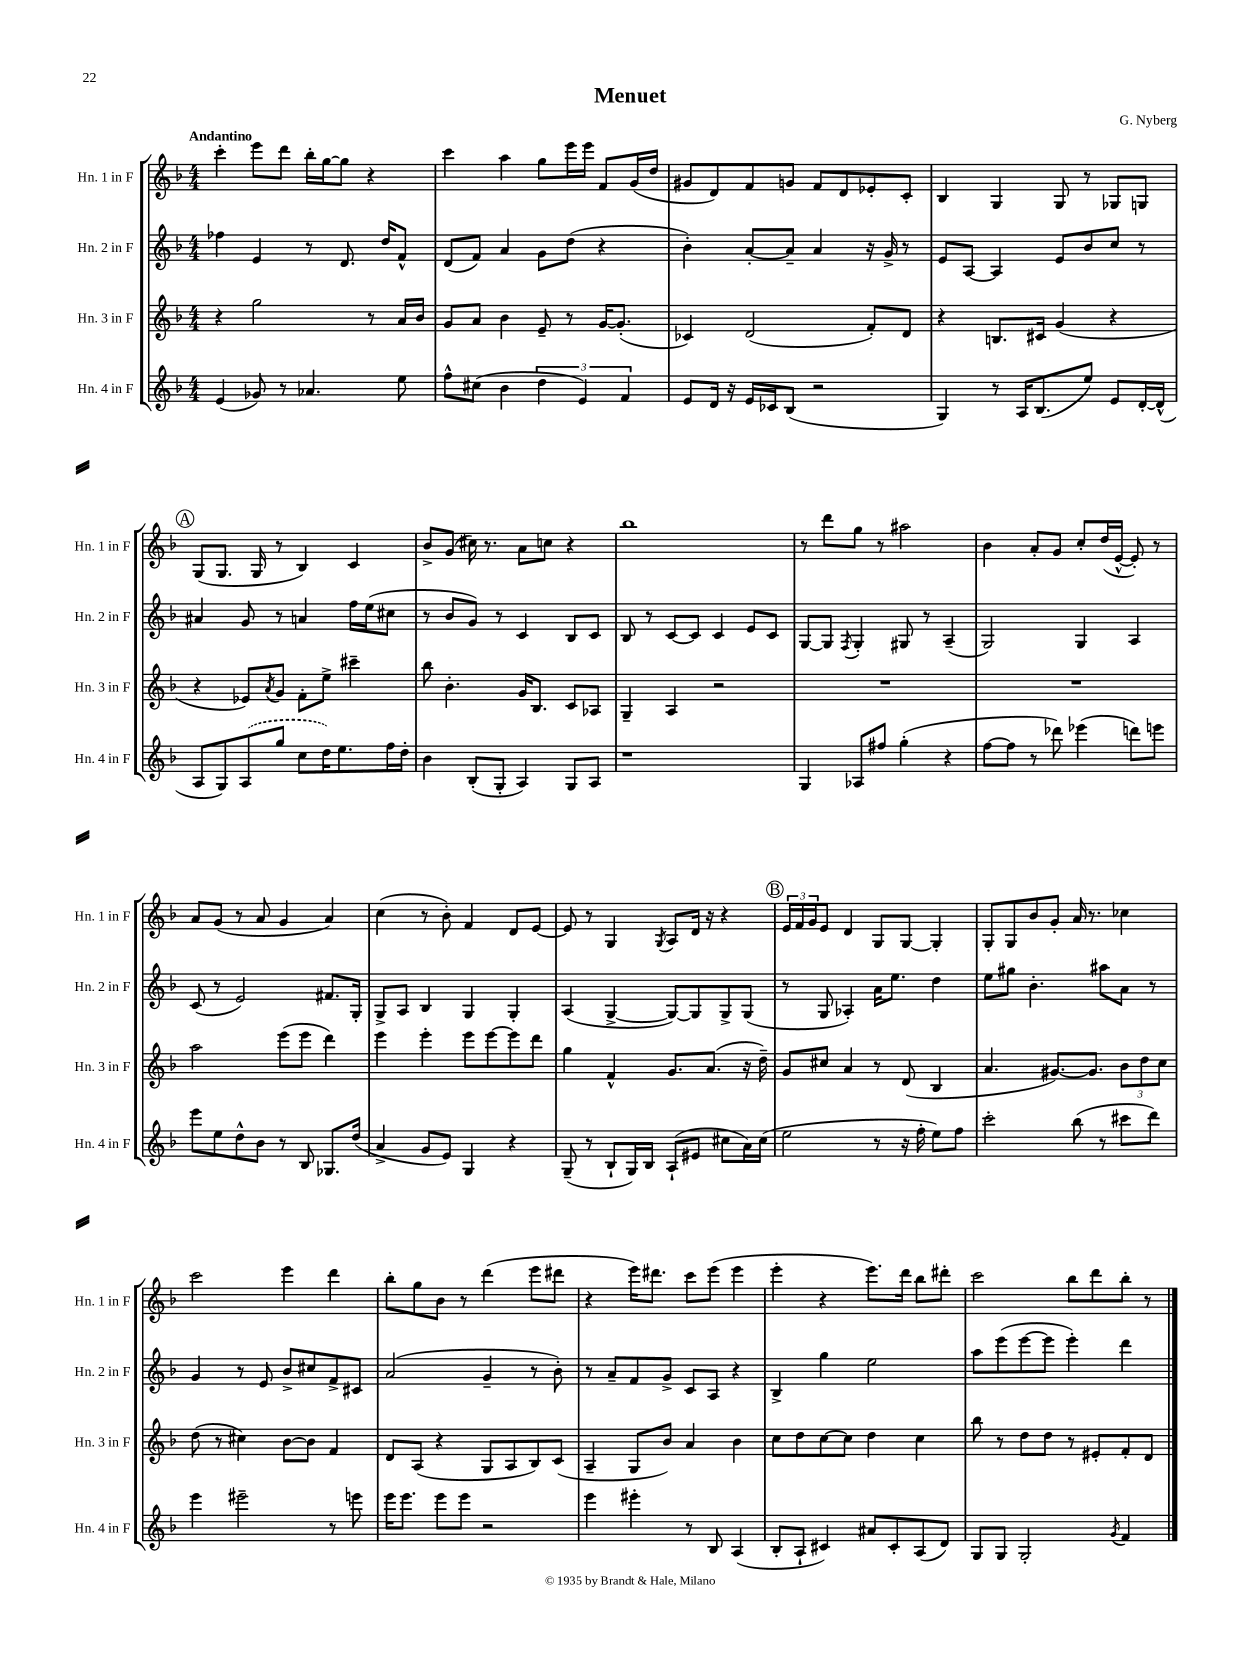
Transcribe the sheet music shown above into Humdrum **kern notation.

**kern	**kern	**kern	**kern
*staff4	*staff3	*staff2	*staff1
*clefG2	*clefG2	*clefG2	*clefG2
*k[b-]	*k[b-]	*k[b-]	*k[b-]
*M4/4	*M4/4	*M4/4	*M4/4
(4e	4r	4ff-	4ccc'
8g-)	2gg	4e	8eee
8r	.	.	8ddd
4.a-	.	8r	16bb-'
.	.	.	[16gg
.	.	8.d	8gg]
.	8r	.	4r
.	.	16dd	.
8ee	16a	8f^^	.
.	16b-	.	.
=	=	=	=
8ff^^	8g	(8d	4ccc
(8cc#	8a	8f)	.
4b-	4b-	4a	4aa
6dd	8e~	8g	8gg
.	8r	(8dd	16eee
6e)	.	.	.
.	.	.	16eee
.	[16g	4r	8f
.	(8.g']	.	.
6f	.	.	.
.	.	.	(16g
.	.	.	16dd
=	=	=	=
8e	4c-)	4b-')	8g#
16d	.	.	8d)
16r	.	.	.
16e	(2d	[8a'	8f
16c-	.	.	.
(8B-	.	8a~]	8g
2r	.	4a	8f
.	.	.	8d
.	8f')	16r	8e-'
.	.	16g^	.
.	8d	8r	8c'
=	=	=	=
4G)	4r	8e	4B-
.	.	[8A	.
8r	8.B	4A]	4G
16A	.	.	.
(8.B-	16c#	.	.
.	(4g	8e	8G
8ee)	.	8b-	8r
8e	4r	8cc	8G-
[16d'	.	8r	8G
(16d^^]	.	.	.
=	=	=	=
8A	4r	4a#	(8G
8G)	.	.	8.G
(8A	8e-)	8g	.
.	.	.	16G
.	8qa	.	.
8gg	8g	8r	8r
8cc	8f'	4a	4B-)
16dd)	8ee^	.	.
8.ee	.	.	.
.	4ccc#~	16ff	4c
.	.	(16ee	.
16ff	.	8cc#	.
16dd'	.	.	.
=	=	=	=
4b-	8bb-	8r	8b-^
.	4.b-'	8b-	(8g
(8B-'	.	8g)	16cc#)
.	.	.	8.r
8G'	.	8r	.
4A)	16g	4c	8a
.	8.B-	.	.
.	.	.	8cc
8G	8c	8B-	4r
8A	8A-	8c	.
=	=	=	=
1r	4G~	8B-	1bb-
.	.	8r	.
.	4A	[8c	.
.	.	8c]	.
.	2r	4c	.
.	.	8e	.
.	.	8c	.
=	=	=	=
4G	1r	[8G	8r
.	.	8G]	8ddd
.	.	8qF	.
8A-	.	4G'	8gg
8ff#	.	.	8r
(4gg'	.	8G#	2aa#
.	.	8r	.
4r	.	(4A~	.
=	=	=	=
[8ff	1r	2G)	4b-
8ff]	.	.	.
8r	.	.	8a'
8ddd-)	.	.	8g
(4eee-	.	4G	8cc'
.	.	.	(16dd
.	.	.	[16e^^
8ddd)	.	4A	8e'])
8eee	.	.	8r
=	=	=	=
8eee	2aa	(8c	8a
8ee	.	8r	(8g
8dd^^	.	2e)	8r
8b-	.	.	8a
8r	(8eee	.	4g
8B-	8eee	.	.
8.G-	4ddd)	8.f#	4a)
(16dd	.	16G'	.
=	=	=	=
4a^	4eee	8G^	(4cc
.	.	8A	.
8g	4eee'	4B-	8r
8e)	.	.	8b-')
4G	8eee	4G	4f
.	[8eee	.	.
4r	8eee]	4G'	8d
.	8ddd	.	[8e
=	=	=	=
(8G~	4gg	(4A	8e]
8r	.	.	8r
8B-`	4f^^	[4G^	4G
16G)	.	.	.
16B-	.	.	.
.	.	.	8qG
(8A`	8.g	8G_)	8A
8e#	.	8G]	16d
.	(8.a	.	16r
8cc#	.	8G^	4r
16a)	16r	(8G	.
(16cc#	16dd~)	.	.
=	=	=	=
2ee	8g	8r	24e
.	.	.	24f
.	.	.	24g
.	8cc#	8G	8e
.	4a	4A-')	4d
8r	8r	16a	8G
.	.	8.ee	.
16r	(8d	.	[8G
16ff'	.	.	.
8ee)	4B-	4dd	4G']
8ff	.	.	.
=	=	=	=
2ccc'	4.a	8ee	8G'
.	.	8gg#	8G
.	.	4.b-'	8b-
.	[8.g#)	.	8g'
(8bb-	.	.	16a
.	8.g#]	.	8.r
8r	.	8aa#	.
8ccc#	12b-	8a	4cc-
.	12dd	.	.
8ddd)	.	8r	.
.	12cc	.	.
=	=	=	=
4eee	(8dd	4g	2ccc
.	8r	.	.
2eee#~	4cc#)	8r	.
.	.	8e	.
.	[8b-	8b-^	4eee
.	8b-]	8cc#	.
8r	4f	8f^	4ddd
8eee	.	8c#	.
=	=	=	=
16eee	8d	(2a	8bb-'
8.eee	.	.	.
.	(8A	.	8gg
8eee	4r	.	8b-
8eee	.	.	8r
2r	8G	4g~	(4ddd
.	8A	.	.
.	8B-)	8r	8eee
.	(8c	8b-')	8ddd#
=	=	=	=
4eee	4A~	8r	4r
.	.	8a~	.
4eee#'	8G	8f	16eee)
.	.	.	8.ddd#
.	8b-)	8g^	.
8r	4a	8c	8ccc
8B-	.	8A	(8eee
(4A	4b-	4r	4eee
=	=	=	=
8B-'	8cc	4B-^	4eee'
8A`	8dd	.	.
4c#)	[8cc	4gg	4r
.	8cc]	.	.
8a#	4dd	2ee	8.eee)
8c#'	.	.	.
.	.	.	16ddd
(8A	4cc	.	8bb-
8d)	.	.	8ddd#'
=	=	=	=
8G	8bb-	8aa	2ccc
8G	8r	(8eee	.
2G'	8dd	[8eee	.
.	8dd	8eee]	.
.	8r	4eee')	8bb-
.	8e#'	.	8ddd
8qg	.	.	.
4f	8f'	4ddd	8bb-'
.	8d	.	8r
==	==	==	==
*-	*-	*-	*-
